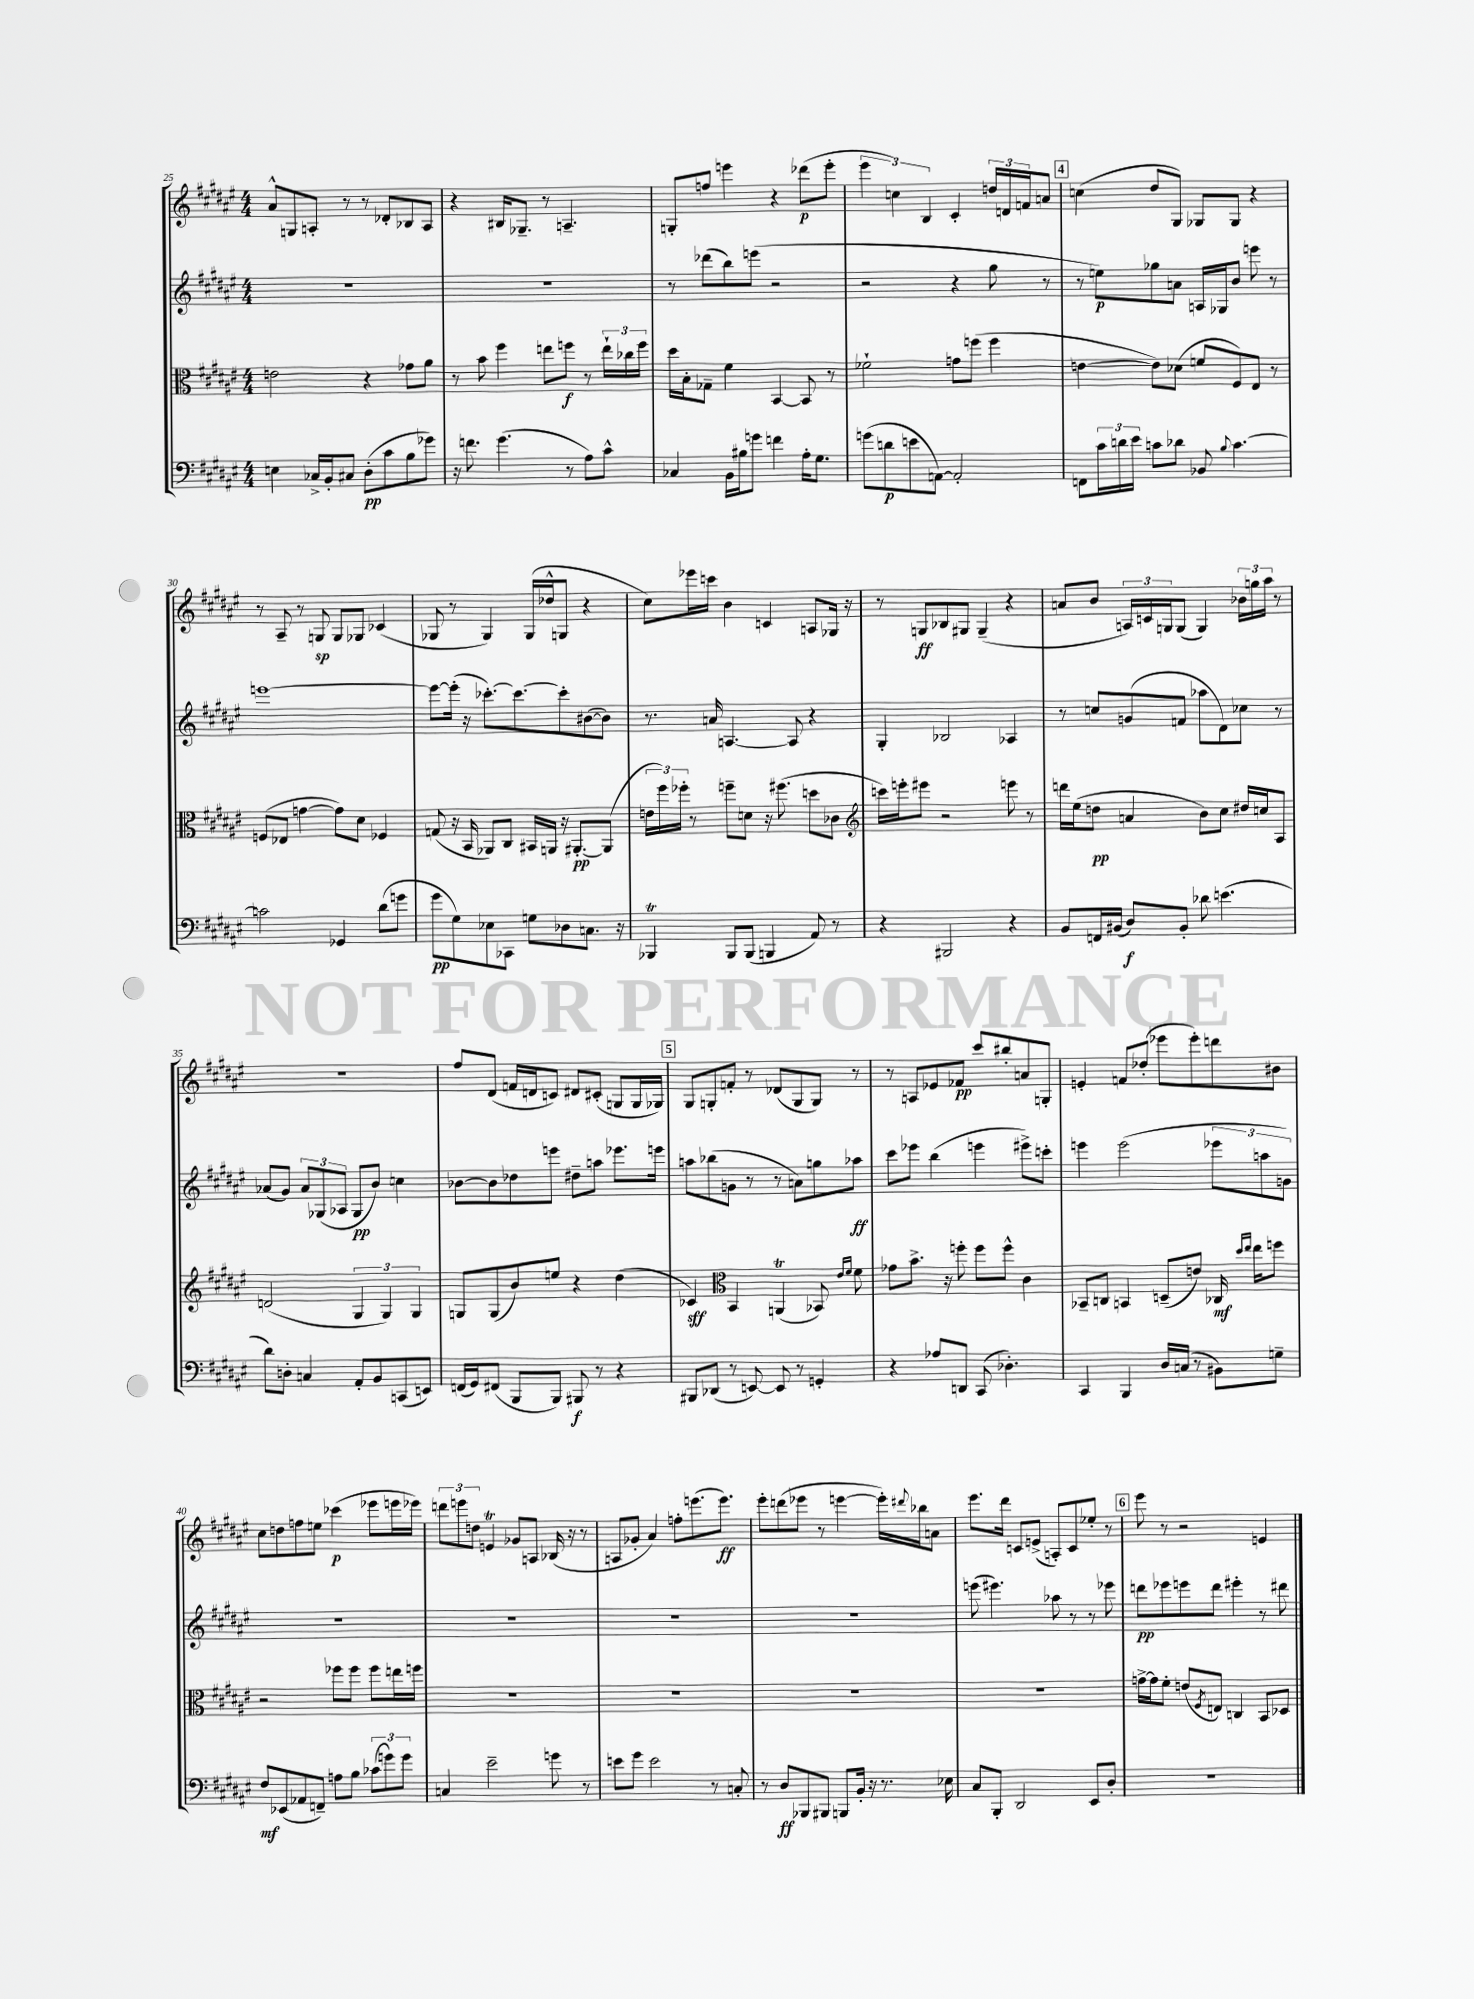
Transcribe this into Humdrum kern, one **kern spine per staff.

**kern	**dynam	**kern	**dynam	**kern	**dynam	**kern	**dynam
*part4	*part4	*part3	*part3	*part2	*part2	*part1	*part1
*staff4	*staff4	*staff3	*staff3	*staff2	*staff2	*staff1	*staff1
*clefF4	*	*clefC3	*	*clefG2	*	*clefG2	*
*k[f#c#g#d#a#e#]	*	*k[f#c#g#d#a#e#]	*	*k[f#c#g#d#a#e#]	*	*k[f#c#g#d#a#e#]	*
*M4/4	*	*M4/4	*	*M4/4	*	*M4/4	*
=25	=25	=25	=25	=25	=25	=25	=25
4En\	.	2en\	.	1r	.	8a#^^/L	.
.	.	.	.	.	.	8Gn/	.
16C-X^/LL	.	.	.	.	.	8An'/J	.
16BB'/J	.	.	.	.	.	.	.
8C#X/J	.	.	.	.	.	8r	.
(8D#'\L	pp	4r	.	.	.	8r	.
8c#\	.	.	.	.	.	8d-X'/L	.
8B\	.	8g-X\L	.	.	.	8B-X/	.
8g-X\J)	.	8a#\J	.	.	.	8A/J	.
=26	=26	=26	=26	=26	=26	=26	=26
16r	.	8r	.	1r	.	4r	.
8.fn\	.	.	.	.	.	.	.
.	.	8b\	.	.	.	.	.
(4.g#\	.	4ff#\	.	.	.	16B#X/KL	.
.	.	.	.	.	.	8.G-X~/J	.
.	.	8een\L	.	.	.	8r	.
8r	.	8ffn\J	f	.	.	4.An~/	.
8A#\L)	.	8r	.	.	.	.	.
8c#^^\J	.	24ee`\LL	.	.	.	.	.
.	.	24cc-X\	.	.	.	.	.
.	.	24ff\JJ	.	.	.	.	.
=27	=27	=27	=27	=27	=27	=27	=27
4C-X/	.	16dd#\LL	.	8r	.	8Gn'/L	.
.	.	16B'\J	.	.	.	.	.
.	.	8G-X~\J	.	(8ddd-X\L	.	8ffn/J	.
16BB\LL	.	4f#\	.	8bb\)	.	4eeen\	.
16B#X\J	.	.	.	.	.	.	.
8gn\J	.	.	.	(8eeen\J	.	.	.
4fn\	.	[4BB/	.	2r	.	4r	.
16A#'\KL	.	8BB/]	.	.	.	(8ddd-X\L	p
8.G#\J	.	.	.	.	.	.	.
.	.	8r	.	.	.	8eee'\J	.
=28	=28	=28	=28	=28	=28	=28	=28
(8gn\L	.	2f-X`\	.	2r	.	6eee#\	.
8dn\	p	.	.	.	.	.	.
.	.	.	.	.	.	6ccn\)	.
8en\	.	.	.	.	.	.	.
.	.	.	.	.	.	6B/	.
[8AAn\J)	.	.	.	.	.	.	.
2AA'/]	.	8gn\L	.	4r	.	4c#'/	.
.	.	(8ffn\J	.	.	.	.	.
.	.	4ff\	.	8gg#\	.	24ddn/LL	.
.	.	.	.	.	.	24dn/	.
.	.	.	.	.	.	24fn/J	.
.	.	.	.	8r	.	8an/J	.
!!LO:REH:place=s1:t=4
=29	=29	=29	=29	=29	=29	=29	=29
8FFn\L	.	[4en\	.	8r	.	(4ccn\	.
24c#\L	.	.	.	8een\L)	p	.	.
24dn\	.	.	.	.	.	.	.
24e#\JJ	.	.	.	.	.	.	.
8cn\L	.	8e\L])	.	8gg-X\	.	8dd#/L	.
8d-X\J	.	(8d-X\J	.	8an\J	.	8G#/J)	.
8BB-X/	.	8fn/L	.	16An/LL	.	8G-X/L	.
.	.	.	.	16G-X/J	.	.	.
8qqB/	.	.	.	.	.	.	.
[4.c\	.	8F#/)	.	8b/J	.	8G-/J	.
.	.	8E#/J	.	8eeen\	.	4r	.
.	.	8r	.	8r	.	.	.
!!LO:LB:g=z
=30	=30	=30	=30	=30	=30	=30	=30
2cn\]	.	(8Fn/L	.	[1eeen	.	8r	.
.	.	8E-X/J	.	.	.	8A#~/	.
.	.	[4gn\	.	.	.	8r	.
.	.	.	.	.	.	8Gn/	sp
4GG-X/	.	8g\L])	.	.	.	8G/L	.
.	.	8d#\J	.	.	.	8G-X/J	.
(8d#\L	.	4F-X/	.	.	.	(4c-X/	.
8gn\J	.	.	.	.	.	.	.
=31	=31	=31	=31	=31	=31	=31	=31
8g#\L	pp	(8Gn/	.	8eee\L_	.	8G-X/	.
8G#\)	.	16r	.	(16eee'\Jk]	.	8r	.
.	.	16BB/	.	16r	.	.	.
8E-X\	.	8AA-X/L)	.	[8.ccc-X'\L)	.	4G-/)	.
8CC-X\J	.	8C#/J	.	.	.	.	.
.	.	.	.	8.ccc-\_	.	.	.
8Gn\L	.	16BB#X/LL	.	.	.	(16G-/LL	.
.	.	16AAn/JJ	.	.	.	16dd-X^^/J	.
8D-X\	.	16r	.	8ccc-'\]	.	8Gn/J	.
.	.	[8.AA#X'/L	pp	.	.	.	.
8.Cn\J	.	.	.	([8b#X\	.	4r	.
.	.	(8AA#/J]	.	8b#\J])	.	.	.
16r	.	.	.	.	.	.	.
=32	=32	=32	=32	=32	=32	=32	=32
4BBB-XT/	.	24en\LL	.	8.r	.	8cc#\L)	.
.	.	24ff#\)	.	.	.	.	.
.	.	24ff-X'\JJ	.	.	.	.	.
.	.	8r	.	.	.	16eee-X\L	.
.	.	.	.	16an/	.	16cccn\JJ	.
8BBB-/L	.	8ffn~\L	.	[4.An/	.	4b\	.
(8BBB-/J	.	8dn\J	.	.	.	.	.
4BBBn/	.	16r	.	.	.	4cn/	.
.	.	(8.ff#X\	.	.	.	.	.
.	.	.	.	8A/]	.	.	.
8AA#/)	.	8ddn\L	.	4r	.	8An/L	.
8r	.	8c-X\J	.	.	.	16G-X/Jk	.
.	.	.	.	.	.	16r	.
=33	=33	=33	=33	=33	=33	=33	=33
*	*	*clefG2	*	*	*	*	*
4r	.	16cccn\LL)	.	4G#'/	.	8r	.
.	.	16eeen'\J	.	.	.	.	.
.	.	8eee#X\J	.	.	.	8Gn/L	ff
2BBB#X/	.	2r	.	2B-X/	.	8B-X/	.
.	.	.	.	.	.	8G#X/J	.
.	.	.	.	.	.	(4G#~/	.
4r	.	8eeen\	.	4A-X/	.	4r	.
.	.	8r	.	.	.	.	.
=34	=34	=34	=34	=34	=34	=34	=34
8BB/L	.	16dddn\LL	.	8r	.	8an/L	.
.	.	(16ee#\J	.	.	.	.	.
16FFn/L	.	8ddn\J	pp	8ccn/L	.	8b/J	.
(16BB#X/JJ	.	.	.	.	.	.	.
8D#/L)	f	4an/	.	(8gn/	.	24An/LL)	.
.	.	.	.	.	.	24cn/	.
.	.	.	.	.	.	24Gn/J	.
8BB#'/J	.	.	.	8fn/J	.	(8G/J	.
8d-X\	.	8b\L)	.	8aa-X\L	.	4G/)	.
(4.en\	.	8cc#\J	.	8d#\)	.	.	.
.	.	16dd#X/LL	.	8cc-X\J	.	24b-X\LL	.
.	.	.	.	.	.	24ggn\	.
.	.	16ccn/J	.	.	.	.	.
.	.	.	.	.	.	24aa#\JJ	.
.	.	8A#/J	.	8r	.	8r	.
!!LO:LB:g=z
=35	=35	=35	=35	=35	=35	=35	=35
8d#\L)	.	(2dn/	.	(8a-X/L	.	1r	.
8Dn'\J	.	.	.	8g#/J)	.	.	.
4Cn/	.	.	.	12a-/L	.	.	.
.	.	.	.	(12G-X/	.	.	.
.	.	.	.	12A-X/J	.	.	.
8AA#'/L	.	6G#/	.	8G-/L	pp	.	.
8BB/	.	.	.	8b/J)	.	.	.
.	.	6G#/)	.	.	.	.	.
(8CCn/	.	.	.	4ccn\	.	.	.
.	.	6G#/	.	.	.	.	.
8EEn/J)	.	.	.	.	.	.	.
=36	=36	=36	=36	=36	=36	=36	=36
(16FFn/LL	.	8Gn/L	.	[8b-X\L	.	8ff#/L	.
16GG#/J)	.	.	.	.	.	.	.
(8FF#X/J	.	(8G/	.	8b-\]	.	(8d#/J	.
8BBB/L	.	8b/)	.	8dd-X\	.	16fn/LL	.
.	.	.	.	.	.	16dn/J	.
8BBB/J)	.	8een/J	.	8eeen\J	.	8cn/J)	.
8BBB#X/	f	4r	.	8dd#X~\L	.	8d#X/L	.
8r	.	.	.	8aan\J	.	(8c#X'/J	.
4r	.	(4dd#\	.	8.eee-X\L	.	8Gn/L	.
.	.	.	.	.	.	16G/L	.
.	.	.	.	16eeen\Jk	.	16G-X/JJ)	.
!!LO:REH:place=s1:t=5
=37	=37	=37	=37	=37	=37	=37	=37
8BBB#X/L	.	4c-X/)	sff	8aan\L	.	8G#/L	.
(8DD-X/J	.	.	.	(8bb-X\	.	8Gn'/	.
*	*	*clefC3	*	*	*	*	*
8r	.	4BB/	.	8gn\J	.	8fn'/J	.
[8EEn/)	.	.	.	8r	.	8r	.
8EE/]	.	(4AAnT/	.	8r	.	(8d-X/L	.
8r	.	.	.	8an\L)	.	8G/	.
4GGn'/	.	8BB-X/)	.	8ggn\	.	8G/J)	.
.	.	16qqe#/LL	.	.	.	.	.
.	.	16qqf#/JJ	.	.	.	.	.
.	.	8f#\	.	8aa-X\J	ff	8r	.
=38	=38	=38	=38	=38	=38	=38	=38
4r	.	8g-X\L	.	8ccc#\L	.	8r	.
.	.	8.b^\J	.	8eee-X\J	.	8An/L	.
8A-X/L	.	.	.	(4bb\	.	8e-X/	.
.	.	16r	.	.	.	.	.
8DDn/J	.	8ffn'\	.	.	.	8f-X/J	pp
(8CC#/	.	8ff\L	.	4eeen\	.	8ccc#/L	.
4.D-X'\)	.	8ff^^\J	.	.	.	8bb#X'/	.
.	.	4c#\	.	8eee#X^\L)	.	8an/	.
.	.	.	.	8cccn'\J	.	8Gn'/J	.
=39	=39	=39	=39	=39	=39	=39	=39
4CC#/	.	8BB-X~/L	.	4eeen\	.	4en'/	.
.	.	8Cn/J	.	.	.	.	.
4BBB/	.	4BBn/	.	(2eee\	.	8fn/L	.
.	.	.	.	.	.	(8dd-X'/J	.
16D#/LL	.	(8Dn~/L	.	.	.	8eee-X\L	.
(16Cn/JJ	.	.	.	.	.	.	.
8r	.	8en/J)	.	.	.	8eee-'\)	.
8BB#X\L)	.	16C-X/	mf	12eee-X\L	.	8dddn\	.
.	.	16qqdd#/LL	.	.	.	.	.
.	.	16qqee#/JJ	.	.	.	.	.
.	.	16ee#\KL	.	.	.	.	.
.	.	.	.	12aan\	.	.	.
8Gn~\J	.	8ffn\J	.	.	.	8b#X\J	.
.	.	.	.	12gn\J)	.	.	.
!!LO:LB:g=z
=40	=40	=40	=40	=40	=40	=40	=40
8F#/L	mf	2r	.	1r	.	8cc#\L	.
(8EE-X/	.	.	.	.	.	8ddn\	.
8AA-X/	.	.	.	.	.	8ffn\	.
8FFn~/J)	.	.	.	.	.	8een\J	.
8An\L	.	8ff-X\L	.	.	.	(4ccc-X\	p
8B\J	.	8ff-\J	.	.	.	.	.
(12c-X\L	.	8ff-\L	.	.	.	8eee-X\L	.
12gn\)	.	.	.	.	.	.	.
.	.	16een\L	.	.	.	16eeen\L	.
12g\J	.	.	.	.	.	.	.
.	.	16ffn\JJ	.	.	.	16eee-X\JJ)	.
=41	=41	=41	=41	=41	=41	=41	=41
4Cn/	.	1r	.	1r	.	12dddn\L	.
.	.	.	.	.	.	12eeen\	.
.	.	.	.	.	.	12ddn\J	.
2e#~\	.	.	.	.	.	4enT/	.
.	.	.	.	.	.	8g-X/L	.
.	.	.	.	.	.	8An/J	.
8gn\	.	.	.	.	.	(16B-X/	.
.	.	.	.	.	.	16r	.
8r	.	.	.	.	.	8r	.
=42	=42	=42	=42	=42	=42	=42	=42
8en\L	.	1r	.	1r	.	8An/L	.
8g#\J	.	.	.	.	.	8g-X'/J	.
2e\	.	.	.	.	.	4a#/)	.
.	.	.	.	.	.	8ffn'\L	.
.	.	.	.	.	.	(8.eeen\	.
8r	.	.	.	.	.	.	.
.	.	.	.	.	.	8.eee\J)	ff
8Cn'/	.	.	.	.	.	.	.
=43	=43	=43	=43	=43	=43	=43	=43
8r	.	1r	.	1r	.	8eee#'\L	.
8D#/L	ff	.	.	.	.	(8dddn\	.
8BBB-X/	.	.	.	.	.	8eee-X\J	.
8BBB#X/J	.	.	.	.	.	8r	.
8BBBn/L	.	.	.	.	.	[4eeen\	.
16BB'/Jk	.	.	.	.	.	.	.
16r	.	.	.	.	.	.	.
8.r	.	.	.	.	.	16eee'\LL])	.
.	.	.	.	.	.	8qqddd#X/	.
.	.	.	.	.	.	16bb-X\J	.
.	.	.	.	.	.	8an\J	.
16E-X\	.	.	.	.	.	.	.
=44	=44	=44	=44	=44	=44	=44	=44
8C#/L	.	1r	.	(8eeen\	.	8.eee#\L	.
8BBB'/J	.	.	.	4.eee#X\)	.	.	.
.	.	.	.	.	.	16ddd#\Jk	.
2DD#/	.	.	.	.	.	8cn/L	.
.	.	.	.	.	.	(8en^/J	.
.	.	.	.	8aa-X\	.	8An'/L)	.
.	.	.	.	8r	.	8c/	.
8EE#/L	.	.	.	8r	.	8ee-X'/J	.
8D#'/J	.	.	.	8eee-X\	.	8r	.
!!LO:REH:place=s1:t=6
=45	=45	=45	=45	=45	=45	=45	=45
1r	.	[16gn^\LL	.	8dddn\L	pp	8eee#\	.
.	.	16g\J]	.	.	.	.	.
.	.	8f#'\J	.	8eee-X\	.	8r	.
.	.	(8en/L	.	8eeen\	.	2r	.
.	.	8qF#/	.	.	.	.	.
.	.	8En/J)	.	8ddd\J	.	.	.
.	.	4Cn/	.	4eee#X'\	.	.	.
.	.	8BB/L	.	8r	.	4en/	.
.	.	8D-X/J	.	8ddd#X\	.	.	.
==	==	==	==	==	==	==	==
*-	*-	*-	*-	*-	*-	*-	*-
